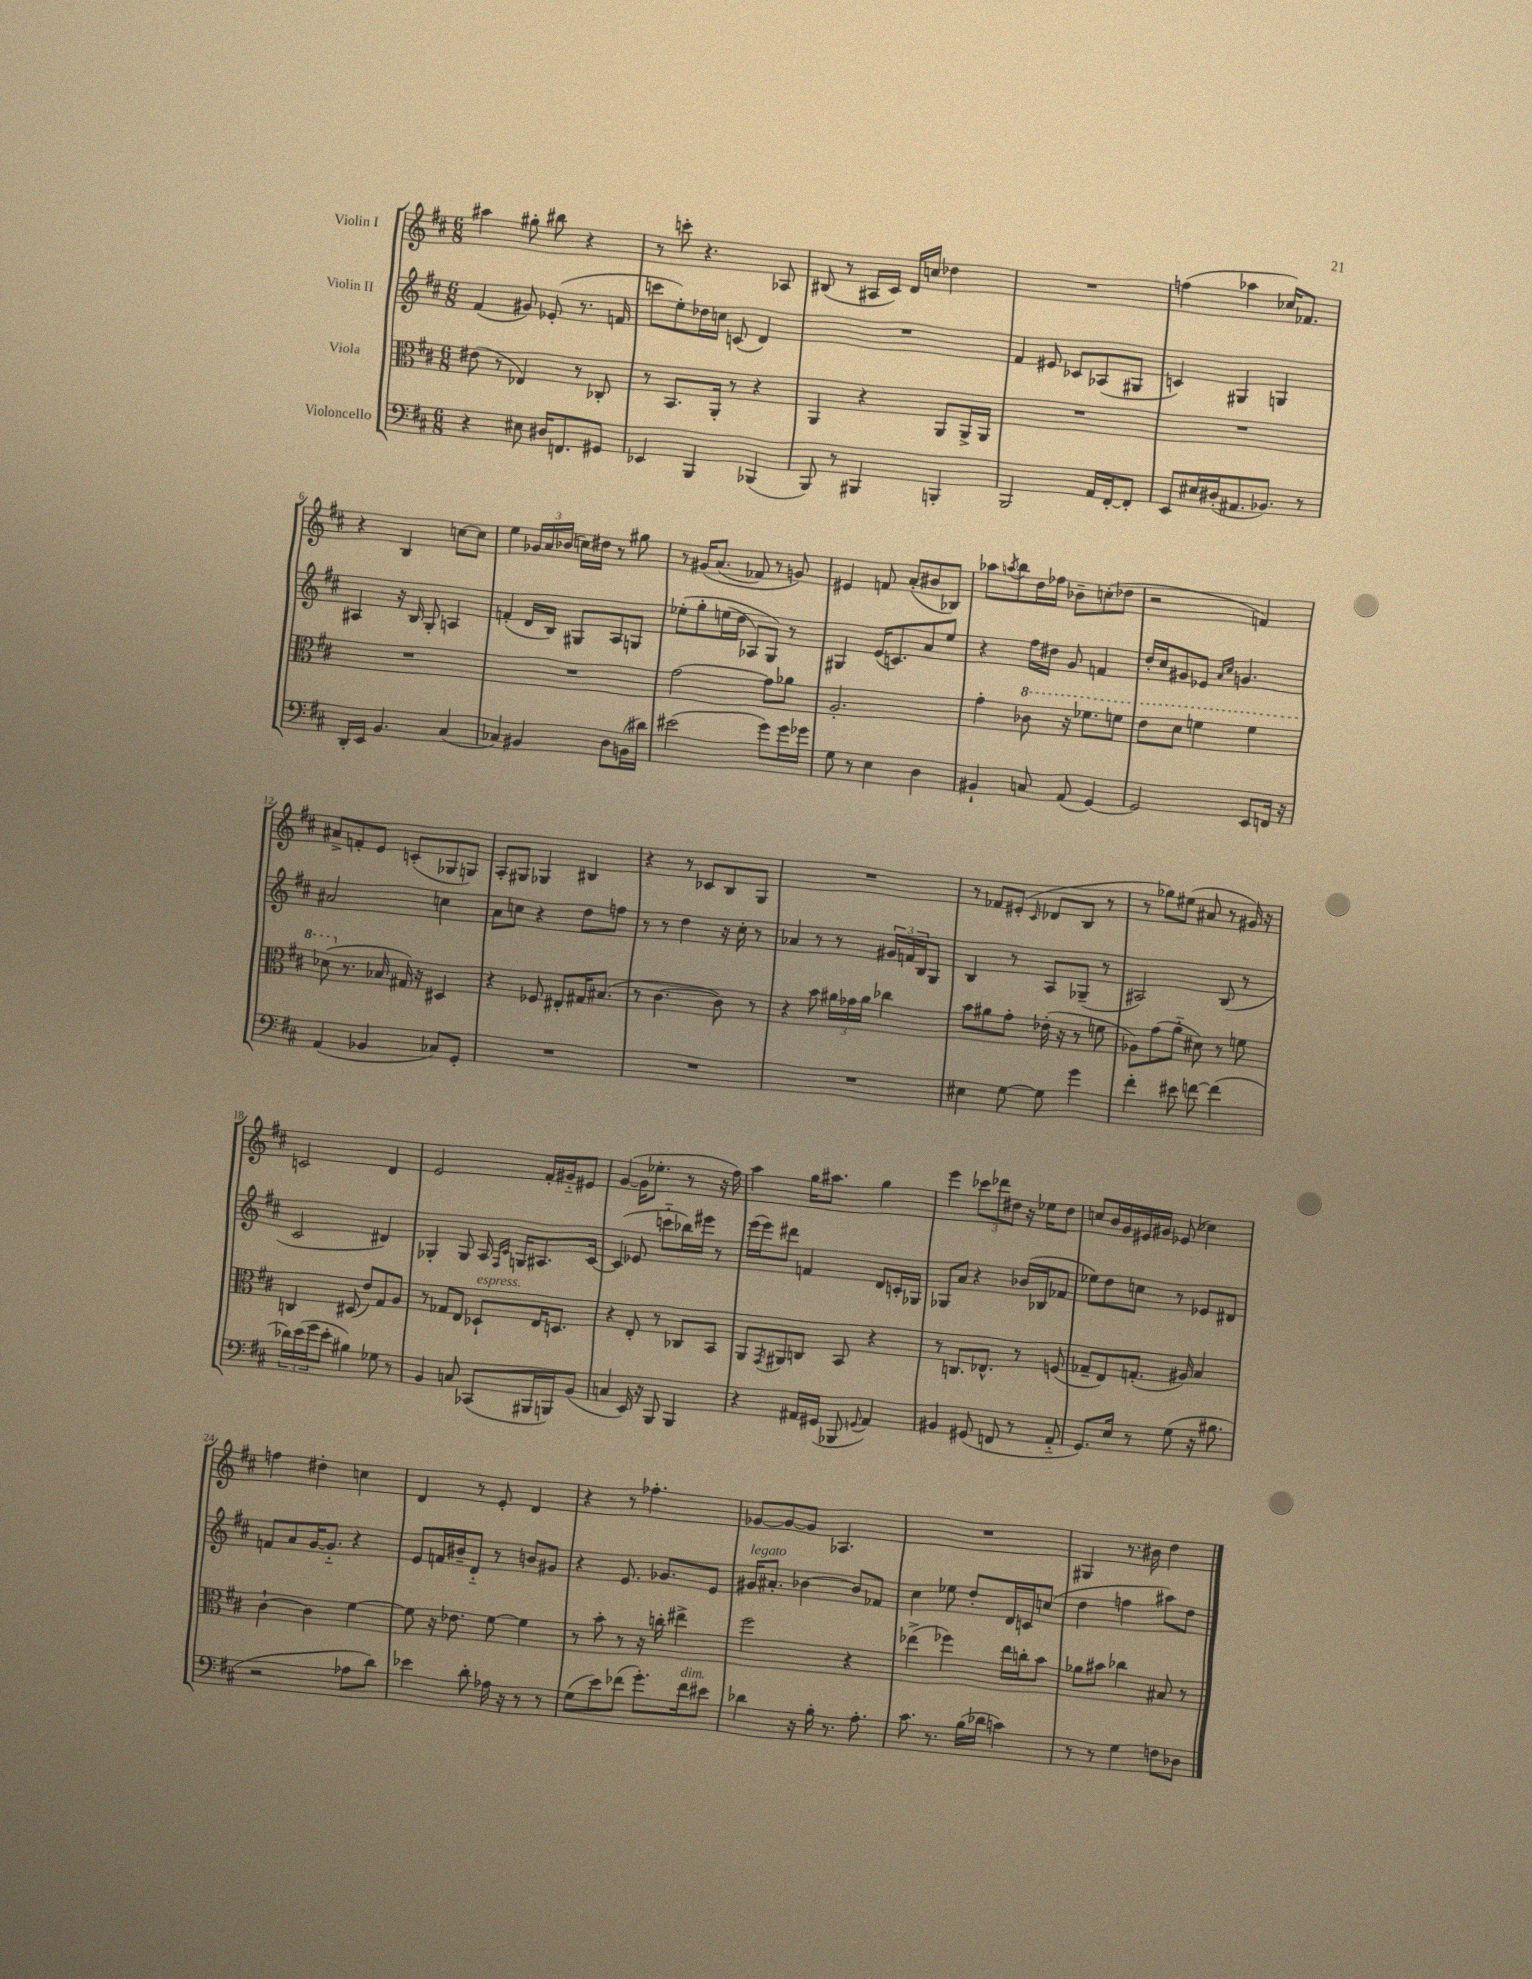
<<
\new StaffGroup <<
\new Staff = "s0" \with { instrumentName = "Violin I" } {
    \clef treble \key d \major \numericTimeSignature \time 6/8
    ais''4 gis''8-. bis''8 r4 |
    r8 c'''8-. r4. aes8 |
    bis8( r8 ais16 cis'16) d'16 c''16 des''4 |
    R2. |
    f''4( aes''4 ces''16) fes'8. |
    r4 b4 c''8~ c''8 |
    e''4 \tuplet 3/2 { ges'16 a'16 bes'16( } c''16) dis''16 r8 gis''8 |
    r8 gis'16\( a'8.( fes'8) r8 g'8\) |
    eis'4 f'8 a'8-.( bis'8 bes8) |
    aes''8 \acciaccatura { a''8 } b''8 d''16 fes''16 bes'8-- c''8-.( des''8 |
    r2 f'4) |
    ais'8-> f'8-. e'8 c'8-.( ges8 g8) |
    a8-. gis8 ges4 bis4 |
    r4 r8 ces'8 b8 g8 |
    R2. |
    r8 fes'8 eis'8-.( \grace { cis'16 } des'8 b8 r8 |
    r8 ges''8) eis''8( ais'8 r8 gis'16) r16 |
    c'2 d'4 |
    e'2 fis'16-. gis'16-_ eis'8 |
    g'4~( g'16 ees''8.-. r8 r16 fis''16) |
    a''4 g''16 ais''8. g''4 |
    e'''4 \tuplet 3/2 { ces'''8 des'''8 dis''8 } r16 ees''16 dis''8 |
    c''8 b'16 g'16 eis'16 gis'16 ees'8( ces''4) |
    f''4 dis''4-. c''4 |
    d'4 r8 e'8-. d'4 |
    r4 r8 fes''4.-. |
    ges'8~ ges'8~ ges'8 aes4. |
    R2. |
    gis4 r8. bis'16 d''4 \bar "|." |
}
\new Staff = "s1" \with { instrumentName = "Violin II" } {
    \clef treble \key d \major \numericTimeSignature \time 6/8
    fis'4( gis'8) ees'8-.( r8. f'16 |
    c'''8 e''8-.) des''16 c''16 c'8( d'4) |
    R2. |
    fis'4 eis'8 ces'8 aes8( gis8 |
    c'4) gis4 g4 |
    ais4 r16 b16 g8-. a4 |
    f'4-.( d'16 b16) gis8 a8 g8 |
    ees''8-.\( g''8-. e''16( d''16 aes8) g8\) r8 |
    gis4 e'16( c'8.) a'8 e''8 |
    r4 fis''16 dis''16 g'8 f'4 |
    d''16-. cis''16 gis'8 ees'8 \grace { a'16 cis''16 } g'4. |
    ais'2 c''4 |
    a'8 c''8 r4 d''8 f''8 |
    r8 r8 d''4 r16 cis''16-. r8 |
    aes'4 r8 r8 \tuplet 3/2 { gis'16 f'16 b16 } g8 |
    b4 r8 a8 ges8--( r8 |
    ais2) b8( r8 |
    cis'2 dis'4) |
    ges4-. ges8 a16 \grace { fis16 cis'16 } g16 ais8. cis'16~ |
    cis'4( ees'8 c'''8-_ bes''16) eis'''16 r8 |
    e'''16( e'''16) dis'''8 f'4 d'8 c'16-. ges16 |
    ges8 a'8 r4 bes'16( bes16 fes'8 |
    ees''8) d''8 c''8 r8 ees'8 dis'8 |
    f'8 a'8 g'16~ g'8.-_ r4 |
    e'8 f'16 bis'16-- d'8-_ r8 b'8 gis'8 |
    r4 e'8. ges'8. e'8 |
    gis'16^\markup { \italic "legato" } ais'8.-. bes'4~ bes'8 fes'8 |
    cis''4 ees''8 d''8-. d'16 c'16 c''8( |
    d''4 f''4 ais''8) d''8 \bar "|." |
}
\new Staff = "s2" \with { instrumentName = "Viola" } {
    \clef alto \key d \major \numericTimeSignature \time 6/8
    eis'8( r8 ees4) r8 ces8-. |
    r8 b,8. a,16-. r8 r4 |
    a,4 r4 a,8 a,16-> a,16 |
    R2. |
    R2. |
    R2. |
    R2. |
    g'2~ g'8 aes'8 |
    a2.-. |
    g'4-. \ottava #1 ces''8 r16 fes''8. f''8 |
    e''8 d''8 f''4 f''4 |
    des''8( \ottava #0 r8. bes16 gis16) r16 dis4 |
    r4 fes8 eis8-. gis16 bis8.( |
    r8 cis'4.~ cis'8) r8 |
    r4 b'8 \tuplet 3/2 { ais'16 ges'16 ais'16 } ces''4 |
    b'8 ais'8 g'8-. ees'16-.( r16 r8 f'8 |
    aes8) g'8( a'8-_ dis'8) r8 f'8 |
    c4 dis8( e'8) g8 a8 |
    r8 ges8 e8 des8-!^\markup { \italic "espress." } e16 d8. |
    r4 e8-. r8 ces8 b,8 |
    a,8 \acciaccatura { g,8 } ais,8 c8 b,8 r4 |
    r8 c8. ees8.-^ r8 f8( |
    ges8-- e8) g8.-.( ais16) b4 |
    cis'4~-! cis'4 fis'4~ |
    fis'8 r16 ees'8. fis'8~ fis'4 |
    r8 b'8-. r8 r16 c''16-. eis''4-> |
    fis''2 r4 |
    ees''4->( fes''4) ees''16 c''16-. b'8 |
    aes'8 bis'8 ces''4 bis8 r8 \bar "|." |
}
\new Staff = "s3" \with { instrumentName = "Violoncello" } {
    \clef bass \key d \major \numericTimeSignature \time 6/8
    r4 eis8 dis16 f,8. gis,8 |
    ees,4 b,,4 bes,,4( |
    b,,8) r8 bis,,4 b,,4-. |
    b,,2 a,16 fis,16~-. fis,8-. |
    e,8 eis16 dis16-.( ais,8. bes,8.) r8 |
    d,16-. e,16 b,4. cis4( |
    ces4) bis,4 d8 b,16( dis'16) |
    eis'2( g'8) g'16 ges'16 |
    g8 r8 e4 d4 |
    bis,4-! c8 a,8( g,4~) |
    g,2 e,8 f,16 r16 |
    a,4( bes,4 ces8) g,8-. |
    R2. |
    R2. |
    R2. |
    eis4 g8~ g8 g'4 |
    fis'4-. eis'8 f'8~ f'4( |
    \tuplet 3/2 { des'16) e'16( g'16 } e'8-. bis4) ges8 r8 |
    b,4 c8 ces,8( bis,,16 b,,16) b,8( |
    c4 e,16) r16 b,,8 b,,4 |
    r4 ais,16 gis,16( bes,,8 \appoggiatura { g,8 } ais,4) |
    bis,4 gis,8( f,8 r8 a,8-_ |
    g,8.) e16 r8 g8( r16 bis8. |
    r2 aes8 d'8) |
    ees'4 d'8-. aes16 r16 r8 r8 |
    g8( e'8) fes'8( g'8.-.) fes'16^\markup { \italic "dim." } eis'8 |
    des'4 r16 b16-. r8. a8.-. |
    cis'8. r8. b16( des'16 c'4) |
    r8 r8 g4 f8 des8 \bar "|." |
}
>>
>>
